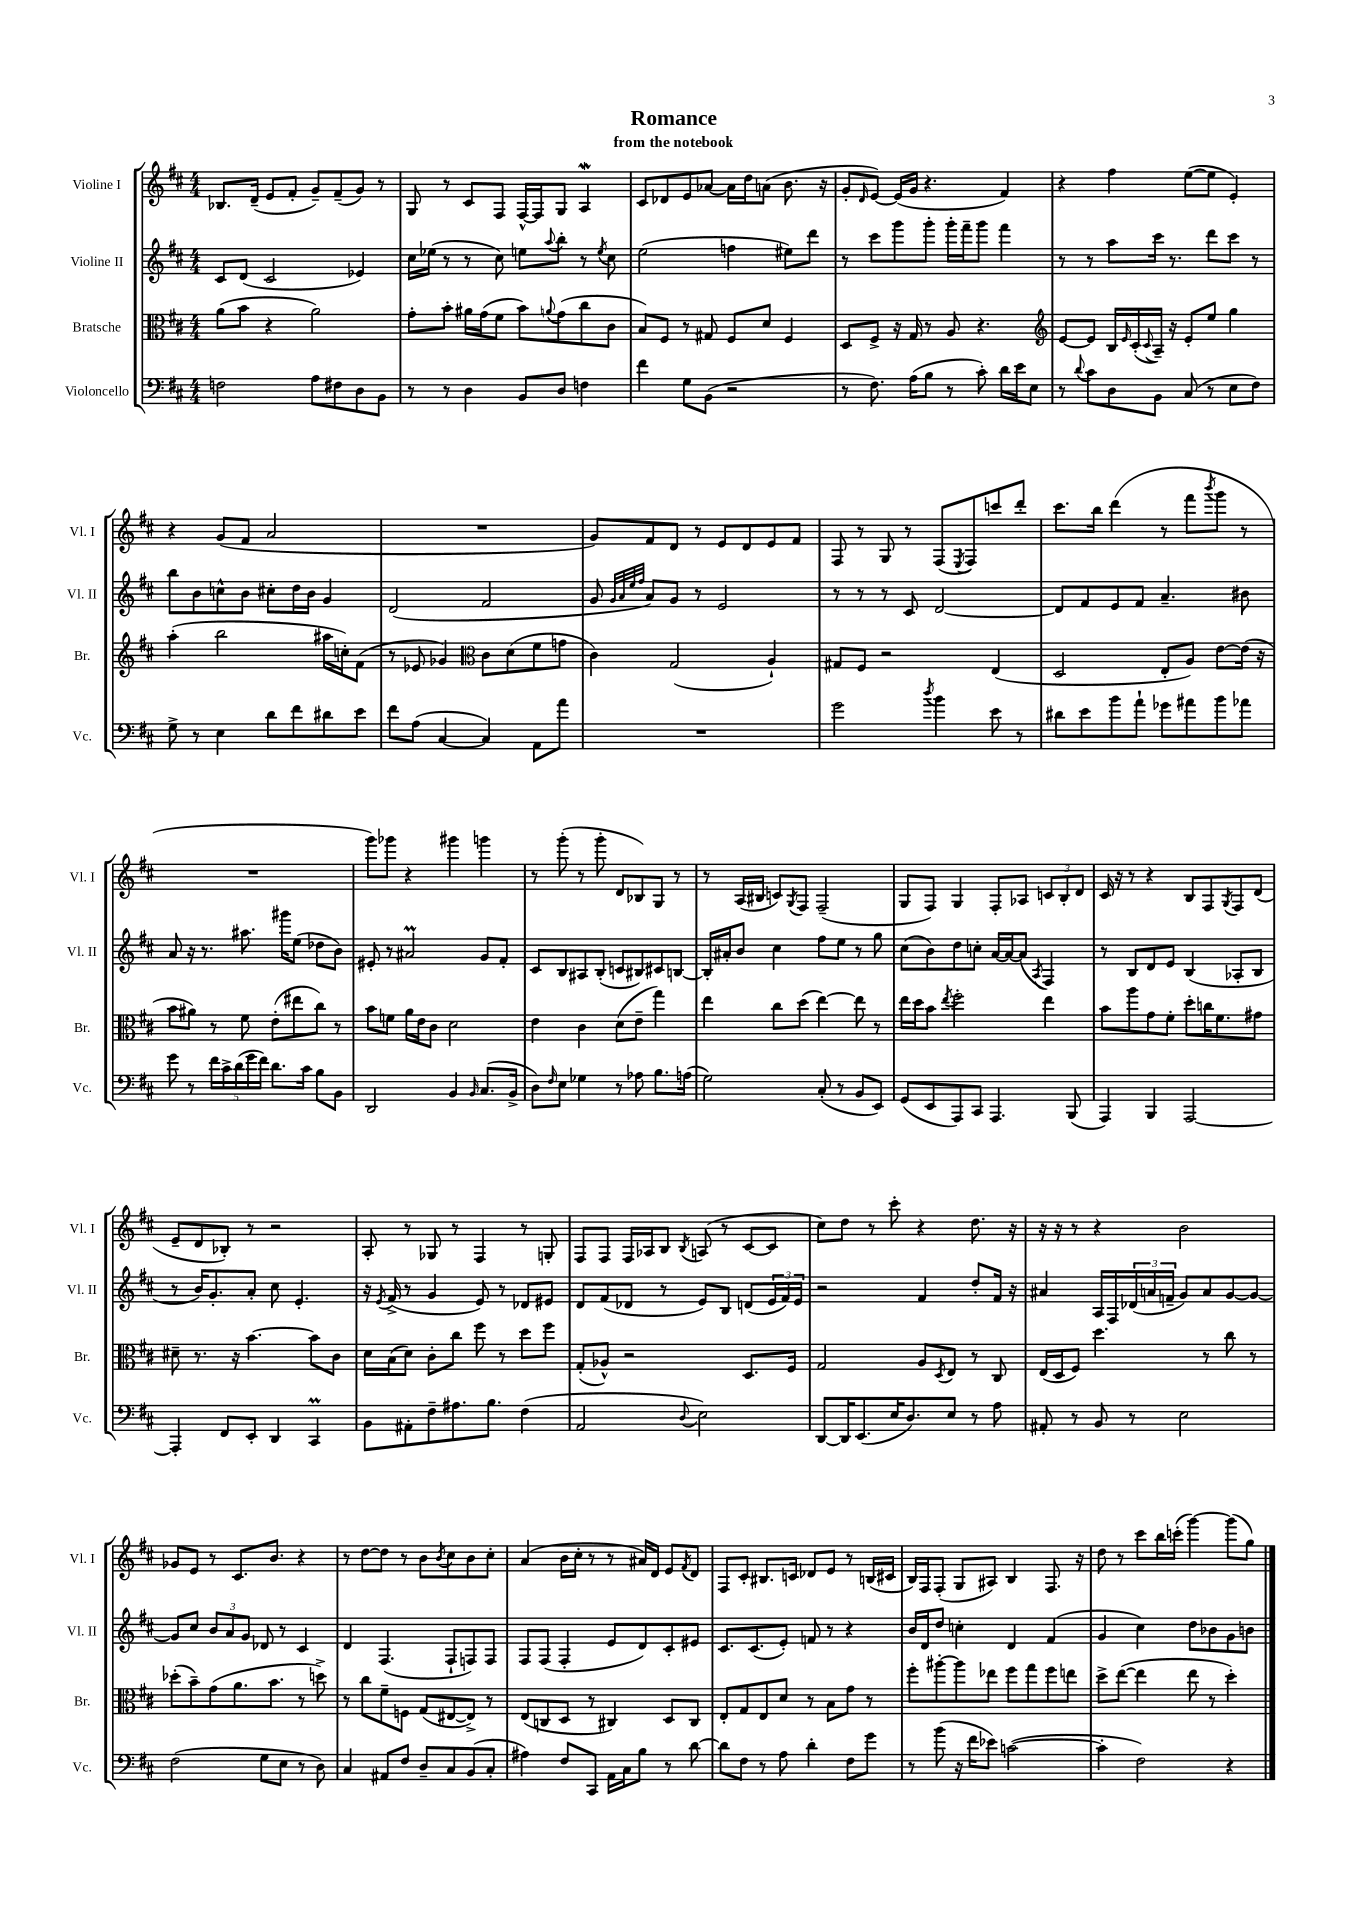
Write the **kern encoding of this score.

**kern	**kern	**kern	**kern
*part4	*part3	*part2	*part1
*staff4	*staff3	*staff2	*staff1
*I"Violoncello	*I"Bratsche	*I"Violine II	*I"Violine I
*I'Vc.	*I'Br.	*I'Vl. II	*I'Vl. I
*clefF4	*clefC3	*clefG2	*clefG2
*k[f#c#]	*k[f#c#]	*k[f#c#]	*k[f#c#]
*M4/4	*M4/4	*M4/4	*M4/4
=1	=1	=1	=1
2Fn\	(8a\L	8c#/L	8.B-X/L
.	8b\J	(8d/J	.
.	.	.	(16d~/Jk
.	4r	2c#/	8e/L
.	.	.	8f#'/J
8A\L	2a\)	.	8g~/L)
8F#X\	.	.	(8f#~/
8D\	.	4e-X/)	8g/J)
8BB\J	.	.	8r
=2	=2	=2	=2
8r	8g'\L	16cc#\LL	8G/
.	.	(16ee-X\JJ	.
8r	8b'\J	8r	8r
4D\	16a#X\LL	8r	8c#/L
.	(16g\J	.	.
.	8f#\J	8cc#\)	8F#/J
8BB/L	8b\L)	8een\L	[16F#^^/LL
.	.	.	16F#/J]
.	8qqan/	8qqaa/	.
8D/J	(8g\	8bb'\J	8G/J
4Fn\	8cc#\	8r	4AW/
.	.	8qee/	.
.	8c#\J	8cc#\	.
=3	=3	=3	=3
4f#\	8B/L)	(2ee\	8c#/L
.	8F#/J	.	8d-X/
8G\L	8r	.	8e/
(8BB\J	8G#X/	.	[8a-X/J
2r	8F#/L	4ffn\	16a-\LL]
.	.	.	16dd\J
.	8d/J	.	(8an\J
.	4F#/	8ee#X\L)	8.b\
.	.	8ddd\J	.
.	.	.	16r
=4	=4	=4	=4
8r	8D/L	8r	8g'/L
.	.	.	16qqd/
8.F#\)	8F#^/J	8ccc#\L	[8e/J)
.	16r	8ggg\	(16e/LL]
(16A\KL	16G/	.	16g/JJ
8B\J	8r	8ggg'\J	4.r
8r	8A/	16ggg'\LL	.
.	.	16fff#~\J	.
8c#'\)	4.r	8ggg\J	.
16d\LL	.	4fff#\	4f#/)
16e\J	.	.	.
8E\J	.	.	.
=5	=5	=5	=5
*	*clefG2	*	*
8r	[8e/L	8r	4r
8qqd/	.	.	.
8c#\L	8e/J]	8r	.
8D\	16B/LL	8aa\L	4ff#\
.	16qqe/	.	.
.	(16c#'/	.	.
.	8qqc#/	.	.
8BB\J	16A~/JJ)	16ccc#\Jk	.
.	16r	8.r	.
(8C#/	8e'/L	.	([8ee\L
8r	8ee/J	8ddd\L	8ee\J]
8E\L	4gg\	8ccc#\J	4e'/)
8F#\J)	.	8r	.
!!LO:LB:g=z
=6	=6	=6	=6
8G^\	(4aa'\	8bb\L	4r
8r	.	8b\	.
4E\	2bb\	8ccn^^\	(8g/L
.	.	8b\J	8f#/J
8d\L	.	8cc#X'\L	2a/
8f#\	.	16dd\L	.
.	.	16b\JJ	.
8d#X\	16aa#X\LL	4g/	.
.	16ccn'\J)	.	.
8e\J	(8f#\J	.	.
=7	=7	=7	=7
8f#\L	8r	(2d/	1r
(8A\J	8e-X/	.	.
[4C#/	4g-X/)	.	.
*	*clefC3	*	*
4C#/])	8c#\L	2f#/	.
.	(8d\	.	.
8AA\L	8f#\	.	.
8a\J	8gn\J	.	.
=8	=8	=8	=8
1r	4c#\)	8g/	8g/L)
.	.	32qqg/LLL	.
.	.	32qqa/	.
.	.	32qqee/	.
.	.	32qqff#/JJJ	.
.	.	8a/L)	8f#/
.	(2G/	8g/J	8d/J
.	.	8r	8r
.	.	2e/	8e/L
.	.	.	8d/
.	4A`/)	.	8e/
.	.	.	8f#/J
=9	=9	=9	=9
2g\	8G#X/L	8r	8F#/
.	8F#/J	8r	8r
.	2r	8r	8G/
.	.	8c#/	8r
8qdd/	.	.	.
4b\	.	[2d/	(8F#/L
.	.	.	8qE/
.	.	.	8F#/)
8e\	(4E/	.	8cccn/
8r	.	.	8ddd'/J
=10	=10	=10	=10
8d#X\L	2D/	8d/L]	8.ccc#\L
8e\	.	8f#/	.
.	.	.	16bb\Jk
8b\	.	8e/	(4ddd\
8a`\J	.	8f#/J	.
8g-X\L	8E'/L	4.a~/	8r
8a#X\	8A/J)	.	8fff#\L
.	.	.	8qbbb/
8b\	[8e\L	.	8ggg\J
8a-X\J	(16e\Jk]	8b#X\	8r
.	16r	.	.
!!LO:LB:g=z
=11	=11	=11	=11
8g\	8b\L	8a/	1r
8r	8a#X\J)	16r	.
.	.	8.r	.
20f#\LL	8r	.	.
20c#^\	.	.	.
(20d\	.	.	.
.	8f#\	8.aa#X\	.
20g\	.	.	.
20f#\JJ)	.	.	.
8.d\L	(8e'\L	.	.
.	.	16ggg#X\KL	.
.	8ee#X\	(8ee\J	.
16c#\Jk	.	.	.
8B\L	8cc#\J)	8dd-X\L	.
8BB\J	8r	8b\J)	.
=12	=12	=12	=12
2DD/	8b\L	8e#X'/	8ggg\L)
.	8fn\J	8r	8ggg-X\J
.	16a\LL	2a#Xm/	4r
.	16e\J	.	.
.	8c#\J	.	.
4BB/	2d\	.	4ggg#X\
16qqBB/	.	.	.
(8.C#/L	.	8g/L	4gggn\
.	.	8f#'/J	.
16BB^/Jk	.	.	.
=13	=13	=13	=13
8D\L)	4e\	8c#/L	8r
16qqF#/	.	.	.
8E\J	.	8B/	(8ggg'\
4G-X\	4c#\	8A#X/	8r
.	.	(8B'/J	8ggg'\
8r	(8d\L	8cn/L	8d/L
8A-X\	8e~\J	8B#X/)	8B-X/)
8.B\L	4gg\)	8c#X/	8G/J
.	.	[8Bn/J	8r
(16An\Jk	.	.	.
=14	=14	=14	=14
2G\)	4ee\	16B'/LL]	8r
.	.	16a#X'/J	.
.	.	8b/J	(16A/LL
.	.	.	16B#X/JJ
.	8cc#\L	4cc#\	8cn/L)
.	.	.	8qG/
.	(8dd\J	.	8F#/J
(8C#'/	[4ee\)	8ff#\L	(2F#~/
8r	.	8ee\J	.
8BB/L	8ee\]	8r	.
8EE/J)	8r	8gg\	.
=15	=15	=15	=15
(8GG/L	16ee\LL	(8cc#\L	8G/L
.	16dd\J	.	.
8EE/	8b\J	8b\)	8F#/J)
.	8qee/	.	.
8AAA/)	2ff#'\	8dd\	4G/
8CC#/J	.	8ccn'\J	.
4.AAA/	.	[16a/LL	8F#'/L
.	.	16a/J_	.
.	.	(8a/J]	8A-X/J
.	.	8qA/	.
.	4ee\	4F#/)	12cn/L
.	.	.	12B'/
(8BBB/	.	.	.
.	.	.	12d/J
=16	=16	=16	=16
4AAA/)	8b\L	8r	16c#/
.	.	.	16r
.	8aa\	8B/L	8r
4BBB/	8g\	8d/	4r
.	8f#'\J	8e/J	.
[2AAA/	8dd'\L	(4B/	8B/L
.	16ccn\K	.	8F#/
.	8.f#\	.	.
.	.	.	8qG/
.	.	8A-X'/L	8F#/
.	8g#X\J	8B/J	(8d/J
!!LO:LB:g=z
=17	=17	=17	=17
4AAA'/]	8d#X~\	8r	8e~/L
.	8.r	16b/KL)	8d/
.	.	8.g'/	.
8FF#/L	.	.	8B-X'/J)
.	16r	.	.
8EE'/J	[4.b\	8a'/J	8r
4DD/	.	8cc#\	2r
.	.	4.e'/	.
4CC#m/	8b\L]	.	.
.	8c#\J	.	.
=18	=18	=18	=18
8BB\L	16d\LL	16r	8A'/
.	.	8qe/	.
.	(16B\J	(16f#^/	.
8AA#X'\	8d\J)	8r	8r
8F#~\	8c#'\L	4g/	8G-X/
8.A#X\	8cc#\J	.	8r
.	8ff#\	8e/)	4F#/
8.B\J	.	.	.
.	8r	8r	.
(4F#\	8dd\L	8d-X/L	8r
.	8ff#\J	8e#X/J	8Gn'/
=19	=19	=19	=19
2AA/	(8G'/L	8d/L	8F#/L
.	8A-X^^/J)	(8f#/	8F#/J
.	2r	8d-X/J	16F#/LL
.	.	.	16A-X/J
.	.	8r	8B/J
8qqD/	.	.	8qB/
2E\)	.	8e/L)	(8An/
.	.	8B/J	8r
.	8.D/L	(8dn/L	[8c#/L
.	.	24e/L	8c#/J]
.	.	24f#/)	.
.	16F#/Jk	.	.
.	.	24e/JJ	.
=20	=20	=20	=20
[8DD/L	2G/	2r	8cc#\L)
16DD/K]	.	.	8dd\J
(8.EE/	.	.	.
.	.	.	8r
16E/K	.	.	8ccc#'\
8.D/)	.	.	.
.	8A/L	4f#/	4r
.	8qD/	.	.
8E/J	8E/J	.	.
8r	8r	8dd'/L	8.dd\
8A\	8C#/	16f#/Jk	.
.	.	16r	16r
=21	=21	=21	=21
8AA#X'/	(16E/LL	4a#X/	16r
.	16D/J	.	16r
8r	8F#/J)	.	8r
8BB/	4.dd\	16A/LL	4r
.	.	16F#/	.
8r	.	(24d-X/	.
.	.	24an/	.
.	.	24fn~/JJ	.
2E\	.	8g/L)	2b\
.	8r	8a/	.
.	8cc#\	[8g/	.
.	8r	8g/J_	.
!!LO:LB:g=z
=22	=22	=22	=22
(2F#\	(8dd-X'\L	8g/L]	8g-X/L
.	8b~\)	8cc#/J	8e/J
.	(8g\	12b/L	8r
.	.	12a/	.
.	8.a\	.	8.c#/L
.	.	12g/J	.
8G\L	.	8d-X/	.
.	8.b\J	.	8.b/J
8E\J	.	8r	.
8r	8r	4c#/	4r
8D\)	8ddn^\)	.	.
=23	=23	=23	=23
4C#/	8r	4d/	8r
.	8cc#\L	.	[8dd\L
8AA#X/L	8f#~\	(4.F#/	8dd\J]
8F#/J	8Fn\J	.	8r
8D~/L	(8G/L	.	8b\L
.	.	.	8qb/
8C#/	[8E#X/	8F#`/L	8cc#\
(8BB/	8E#^/J])	8Fn/)	8b\
8C#'/J	8r	8F/J	8cc#'\J
=24	=24	=24	=24
4A#X\)	(8E/L	8F#/L	(4a/
.	8Cn/	(8F#/J	.
8F#/L	8D/J	4F#'/	16b\LL
.	.	.	16cc#'\JJ
8CC#/J	8r	.	8r
16AA\LL	4C#X/)	8e/L	8r
16C#\J	.	.	.
8B\J	.	8d/)	16a#X/LL)
.	.	.	16d/JJ
8r	8D/L	8c#'/	8e/L
.	.	.	8qf#/
[8d\	8C#/J	8e#X/J	8d/J
=25	=25	=25	=25
8d\L]	8E'/L	8.c#/L	8F#/L
8F#\J	8G/	.	8c#'/J
.	.	(8.c#/	.
8r	8E/	.	8.B#X/L
8A\	8d/J	8e'/J)	.
.	.	.	16cn/Jk
4d'\	8r	8fn/	8d-X/L
.	8B\L	8r	8e/J
8F#\L	8g\J	4r	8r
8g\J	8r	.	(16Bn/LL
.	.	.	16c#X/JJ
=26	=26	=26	=26
8r	8ff#'\L	16b/LL	16B/LL)
.	.	16d/J	16F#/J
(8b\	[8aa#X'\	8dd/J	(8F#'/J
16r	8aa#\]	4ccn'\	8G/L
16f#\KL	.	.	.
8e-X\J)	8ee-X\J	.	8A#X/J)
([2cn\	8ff#\L	4d/	4B/
.	8gg\	.	.
.	8ff#\	(4f#/	8.F#/
.	8een\J	.	.
.	.	.	16r
=27	=27	=27	=27
4c'\]	8dd^\L	4g/	8dd\
.	([8ee\J	.	8r
2F#\)	4ee\]	4cc#\)	8ccc#\L
.	.	.	16bb\L
.	.	.	(16cccn'\JJ
.	8ee\	8dd\L	[4ggg\)
.	8r	8b-X\	.
4r	4dd'\)	8g\	(8ggg\L]
.	.	8bn\J	8gg\J)
==	==	==	==
*-	*-	*-	*-
